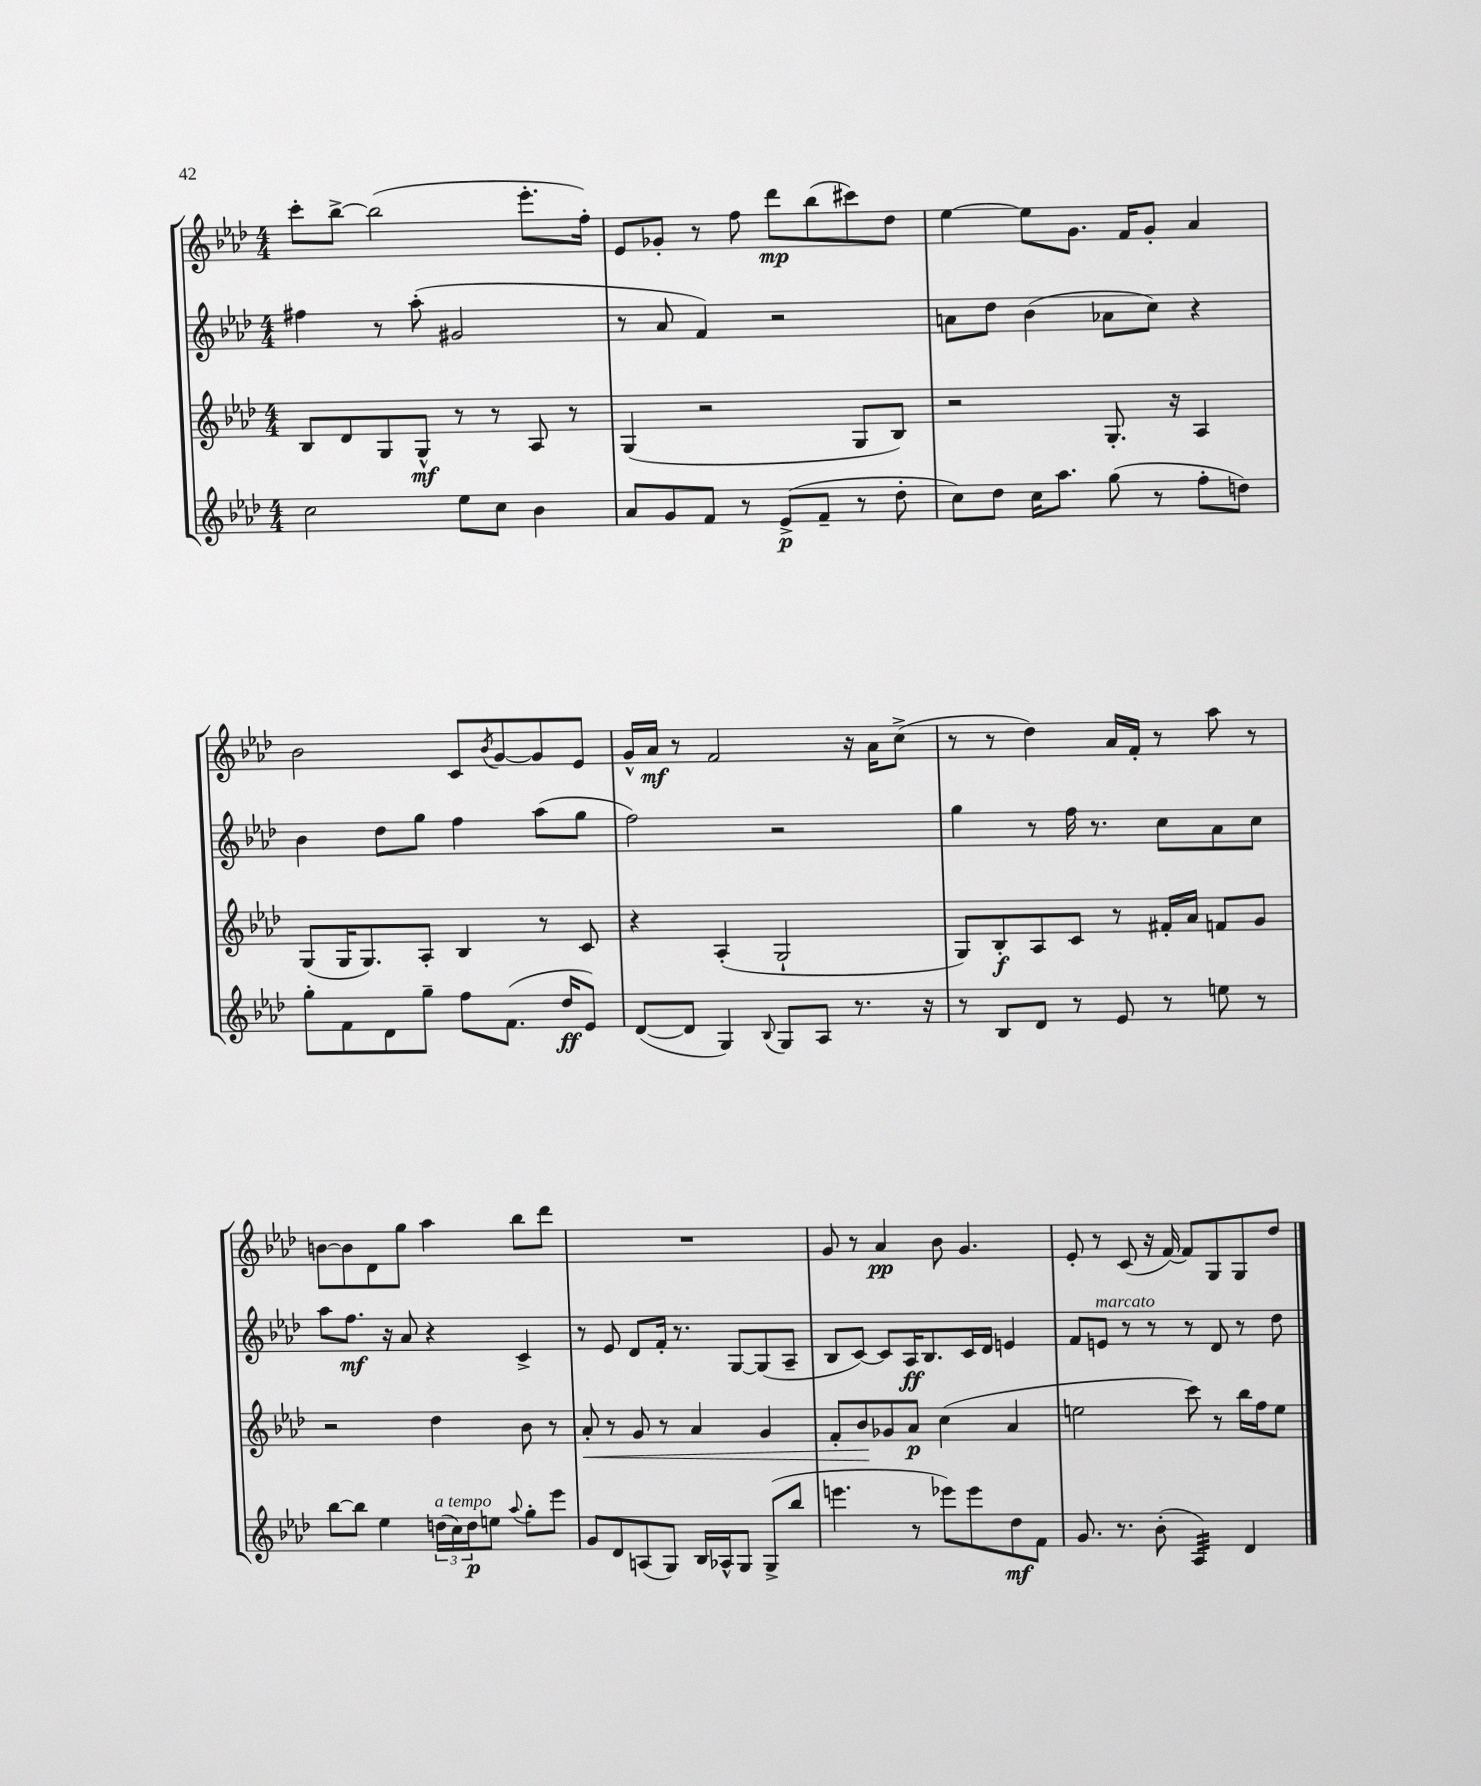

**kern	**kern	**kern	**kern
*staff4	*staff3	*staff2	*staff1
*clefG2	*clefG2	*clefG2	*clefG2
*k[b-e-a-d-]	*k[b-e-a-d-]	*k[b-e-a-d-]	*k[b-e-a-d-]
*M4/4	*M4/4	*M4/4	*M4/4
2cc	8B-	4ff#	8ccc'
.	8d-	.	[8bb-^
.	8G	8r	(2bb-]
.	8G^^	(8aa-'	.
8ee-	8r	2g#	.
8cc	8r	.	.
4b-	8A-	.	8.eee-'
.	8r	.	.
.	.	.	16ff')
=	=	=	=
8a-	(4G	8r	8e-
8g	.	8a-	8g-'
8f	2r	4f)	8r
8r	.	.	8ff
(8e-^	.	2r	8ddd-
8f~	.	.	(8bb-
8r	8G	.	8ccc#)
8dd-'	8B-)	.	8dd-
=	=	=	=
8cc)	2r	8a	[4ee-
8dd-	.	8dd-	.
16cc	.	(4b-	8ee-]
8.aa-	.	.	.
.	.	.	8.g
(8gg	8.G'	8a-	.
.	.	.	16f
8r	.	8cc)	8g'
.	16r	.	.
8ff'	4A-	4r	4a-
8dd)	.	.	.
=	=	=	=
8gg'	(8G	4b-	2b-
8f	16G	.	.
.	8.G)	.	.
8d-	.	8dd-	.
8gg~	8A-'	8gg	.
8ff	4B-	4ff	8c
.	.	.	8qb-
(8.f	.	.	[8g
.	8r	(8aa-	8g]
16dd-	.	.	.
8e-)	8c	8gg	8e-
=	=	=	=
([8d-	4r	2ff)	16g^^
.	.	.	16a-
8d-]	.	.	8r
4G)	(4A-'	.	2f
8qqB-	.	.	.
8G	2G`	2r	.
8A-	.	.	.
8.r	.	.	16r
.	.	.	16a-
.	.	.	(8cc^
16r	.	.	.
=	=	=	=
8r	8G)	4gg	8r
8B-	8B-'	.	8r
8d-	8A-	8r	4dd-)
8r	8c	16ff	.
.	.	8.r	.
8e-	8r	.	16a-
.	.	.	16f'
8r	16f#'	8cc	8r
.	16a-	.	.
8ee	8f	8a-	8aa-
8r	8g	8cc	8r
=	=	=	=
[8bb-	2r	8aa-	[8b
8bb-]	.	8.ff	8b]
4ee-	.	.	8d-
.	.	16r	.
.	.	8a-	8gg
(24dd	4dd-	4r	4aa-
24cc)	.	.	.
24dd	.	.	.
8ee	.	.	.
8qqaa-	.	.	.
8gg'	8b-	4c^	8bb-
8eee-	8r	.	8ddd-
=	=	=	=
8g	8a-'	8r	1r
8d-	8r	8e-	.
(8A	8g	8d-	.
8G)	8r	16f'	.
.	.	8.r	.
16B-	4a-	.	.
16A-^^	.	.	.
8G	.	[8G	.
(8G^	4g	(8G]	.
8bb-	.	8A-~	.
=	=	=	=
4.eee	8f'	8B-	8g
.	8b-	[8c)	8r
.	8g-	8c]	4a-
8r	8a-	16A-	.
.	.	8.B-	.
8eee-)	(4cc	.	8b-
8eee-	.	16c	4.g
.	.	16d-	.
8dd-	4a-	4e	.
8f	.	.	.
=	=	=	=
8.g	2ee	8f	8e-'
.	.	8e	8r
8.r	.	.	.
.	.	8r	(8c
(8b-'	.	8r	16r
.	.	.	[16f)
4A-)	8ccc)	8r	8f]
.	8r	8d-	8G
4d-	16bb-	8r	8G
.	16ff	.	.
.	8ee	8dd-	8dd-
==	==	==	==
*-	*-	*-	*-
